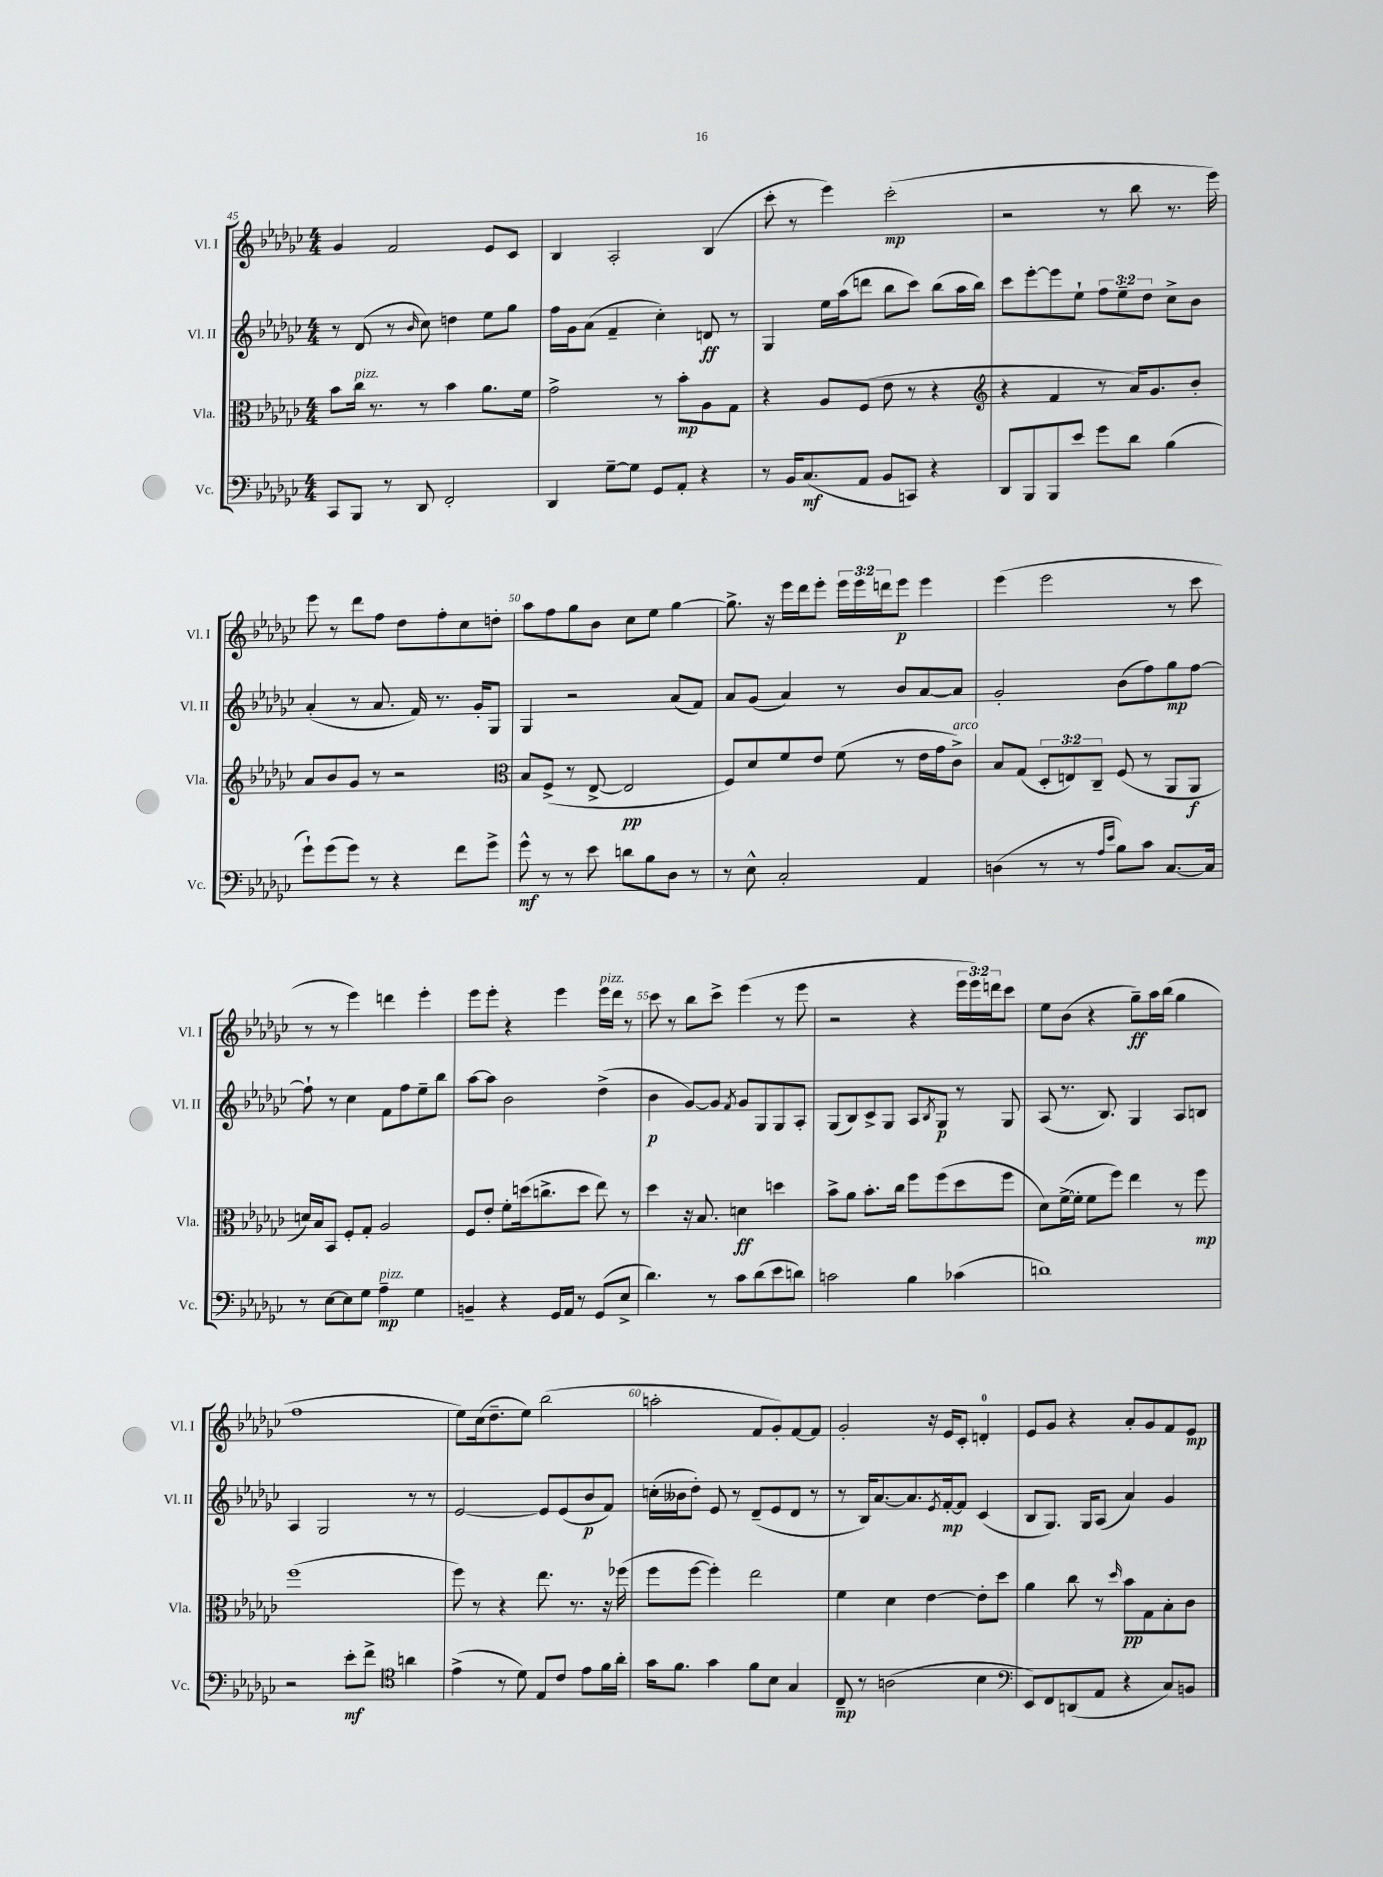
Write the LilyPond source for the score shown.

<<
\new StaffGroup <<
\new Staff = "s0" \with { instrumentName = "Vl. I" shortInstrumentName = "Vl. I" } {
    \clef treble \key ges \major \numericTimeSignature \time 4/4 \override Staff.TupletNumber.text = #tuplet-number::calc-fraction-text
    ges'4 f'2 ees'8 ces'8 |
    bes4 aes2-. bes4( |
    ces'''8-. r8 ees'''4) ces'''2-.\mp( |
    r2 r8 bes''8 r8. ees'''16) |
    ees'''8 r8 des'''8 f''8 des''8 f''8-. ces''8 d''8-. |
    aes''8 f''8 ges''8 bes'8 ces''8 ees''8 ges''4~ |
    ges''8.-> r16 ees'''16 des'''16 ees'''8-. \tuplet 3/2 { ees'''16 ees'''16 d'''16 } ees'''8\p ees'''4 |
    ees'''4( ees'''2 r8 ces'''8 |
    r8 r8 ees'''4) d'''4 ees'''4-. |
    ees'''8 ees'''8-. r4 ees'''4 ees'''16^\markup { \italic "pizz." } des'''16 r8 |
    ces'''8 r8 bes''8 ces'''8-> ees'''4( r8 ees'''8 |
    r2 r4 \tuplet 3/2 { ees'''16 ees'''16) d'''16 } ces'''8 |
    ees''8 bes'8( r4 ges''8--\ff) aes''16 bes''16( ges''4 |
    f''1 |
    ees''8) ces''16( des''8.-- ees''8) bes''2( |
    a''2-. f'8 ges'8-.) f'8~ f'8 |
    ges'2-. r16 ees'16 ces'8-. d'4-0-. |
    ees'8 ges'8 r4 aes'8-. ges'8 f'8 ees'8\mp \bar "|." |
}
\new Staff = "s1" \with { instrumentName = "Vl. II" shortInstrumentName = "Vl. II" } {
    \clef treble \key ges \major \numericTimeSignature \time 4/4 \override Staff.TupletNumber.text = #tuplet-number::calc-fraction-text
    r8 des'8( r8 \grace { bes'16 } ces''8) d''4 ees''8 ges''8 |
    f''16 ges'16 aes'8( f'4-- ces''4-.) d'8\ff r8 |
    ges4 ees''16 aes''16( d'''8 bes''8 ces'''8) bes''8( aes''16 bes''16) |
    ces'''8 ees'''8~-. ees'''8 ees''8-! \tuplet 3/2 { f''8 ees''8-- des''8 } ces''8-> bes'8 |
    aes'4-.( r8 aes'8. f'16) r8. ges'16-. ges8 |
    ges4 r2 aes'8( f'8) |
    aes'8 ges'8( aes'4) r8 bes'8 aes'8~ aes'8 |
    ges'2-. bes'8( f''8) ges''8\mp f''8~ |
    f''8-! r8 ces''4 f'8 f''8 ees''8-- bes''8 |
    aes''8~ aes''8 bes'2 des''4->( |
    bes'4\p ges'8~) ges'8 \acciaccatura { f'8 } ges'8 ges8 ges8 aes8-. |
    ges8( bes8) ces'8-> ges8 aes8 \acciaccatura { bes8 } ges8\p r8 ges8 |
    aes8( r8. bes8.) ges4 aes8 b8 |
    aes4 ges2 r8 r8 |
    ees'2~ ees'8 ees'8( bes'8\p f'8) |
    c''16-.( beses'16 des''8-.) ees'8 r8 des'8--( ees'8 des'8 r8 |
    r8 bes16) aes'8.~ aes'8. \acciaccatura { ees'8 } f'16~-.\mp f'8 ces'4( |
    bes8 ges8.) ges16 aes8( aes'4) ges'4 \bar "|." |
}
\new Staff = "s2" \with { instrumentName = "Vla." shortInstrumentName = "Vla." } {
    \clef alto \key ges \major \numericTimeSignature \time 4/4 \override Staff.TupletNumber.text = #tuplet-number::calc-fraction-text
    bes'8 ces''16^\markup { \italic "pizz." } r8. r8 bes'4 aes'8. f'16 |
    ges'2-> r8 bes'8-.\mp aes8 ges8 |
    r4 aes8 f8( ees'8 r8 r4 |
    \clef treble r4 f'4 r8 aes'16) ges'8. bes'8-. |
    aes'8 bes'8 ges'8 r8 r2 |
    \clef alto bes8 f8->( r8 ees8~-> ees2\pp |
    f8) des'8 f'8 ees'8 f'8( r8 ees'16 ges'16 ces'8->^\markup { \italic "arco" }) |
    bes8 ges8( \tuplet 3/2 { des8-. e8) ces8-- } f8( r8 aes,8 aes,8\f |
    d'16) bes16 bes,8 f8-. ges8-. aes2 |
    f8 ees'8-. f'8-. d''16( c''8.-> d''8 ees''8) r8 |
    des''4 r16 bes8. d'4\ff d''4 |
    bes'8-> aes'8 bes'8.-. ces''16 f''8 f''8( des''8 f''8 |
    des'8) f'16~->( f'16-. f'8 f''8) ees''4 r8 f''8\mp |
    f''1( |
    f''8) r8 r4 ees''8. r8. r16 fes''16( |
    f''8 f''8~ f''4-.) ees''2 |
    f'4 des'4 ees'4~ ees'8-. des''8 |
    aes'4 ces''8 r8 \grace { des''16 } bes'8\pp ges8 bes8-. ces'8 \bar "|." |
}
\new Staff = "s3" \with { instrumentName = "Vc." shortInstrumentName = "Vc." } {
    \clef bass \key ges \major \numericTimeSignature \time 4/4
    ces,8 bes,,8 r8 des,8 f,2-. |
    des,4 ges8~-- ges8 ges,8 aes,8-. r4 |
    r8 bes,16 ces8.\mf( aes,8 bes,8 c,8) r4 |
    des,8 bes,,8 bes,,8 ees'8 ges'8 des'8 bes4( |
    ges'8-!) ges'8( ges'8) r8 r4 f'8 ges'8-> |
    ges'8-^\mf r8 r8 ees'8 d'8 bes8 des8 r8 |
    r8 ees8-^ ces2-. aes,4 |
    d4( r8 r8 \grace { aes16 ees'16 } bes8) ces'8 ces8.~ ces16 |
    r8 ees8~ ees8 ges8 aes4--\mp^\markup { \italic "pizz." } ges4 |
    b,4-- r4 ges,16 aes,16 r8 ges,8( ees8-> |
    des'4.) r8 ces'8 des'8( ees'8 d'8) |
    c'2 bes4 ces'4( |
    d'1) |
    r2 ees'8-.\mf f'8-> \clef tenor a'4 |
    ees'4->( r8 des'8) ees8 ces'8 ees'8 f'16 aes'16-. |
    ges'16 f'8. ges'4 f'8 bes8 ges4 |
    ces8--\mp r8 a2( bes4 |
    \clef bass ees,8) f,8 d,8( aes,8 r4 ces8) b,8 \bar "|." |
}
>>
>>
\layout { \context { \Score currentBarNumber = #45 \override BarNumber.break-visibility = ##(#f #t #t) barNumberVisibility = #(every-nth-bar-number-visible 5) } }
